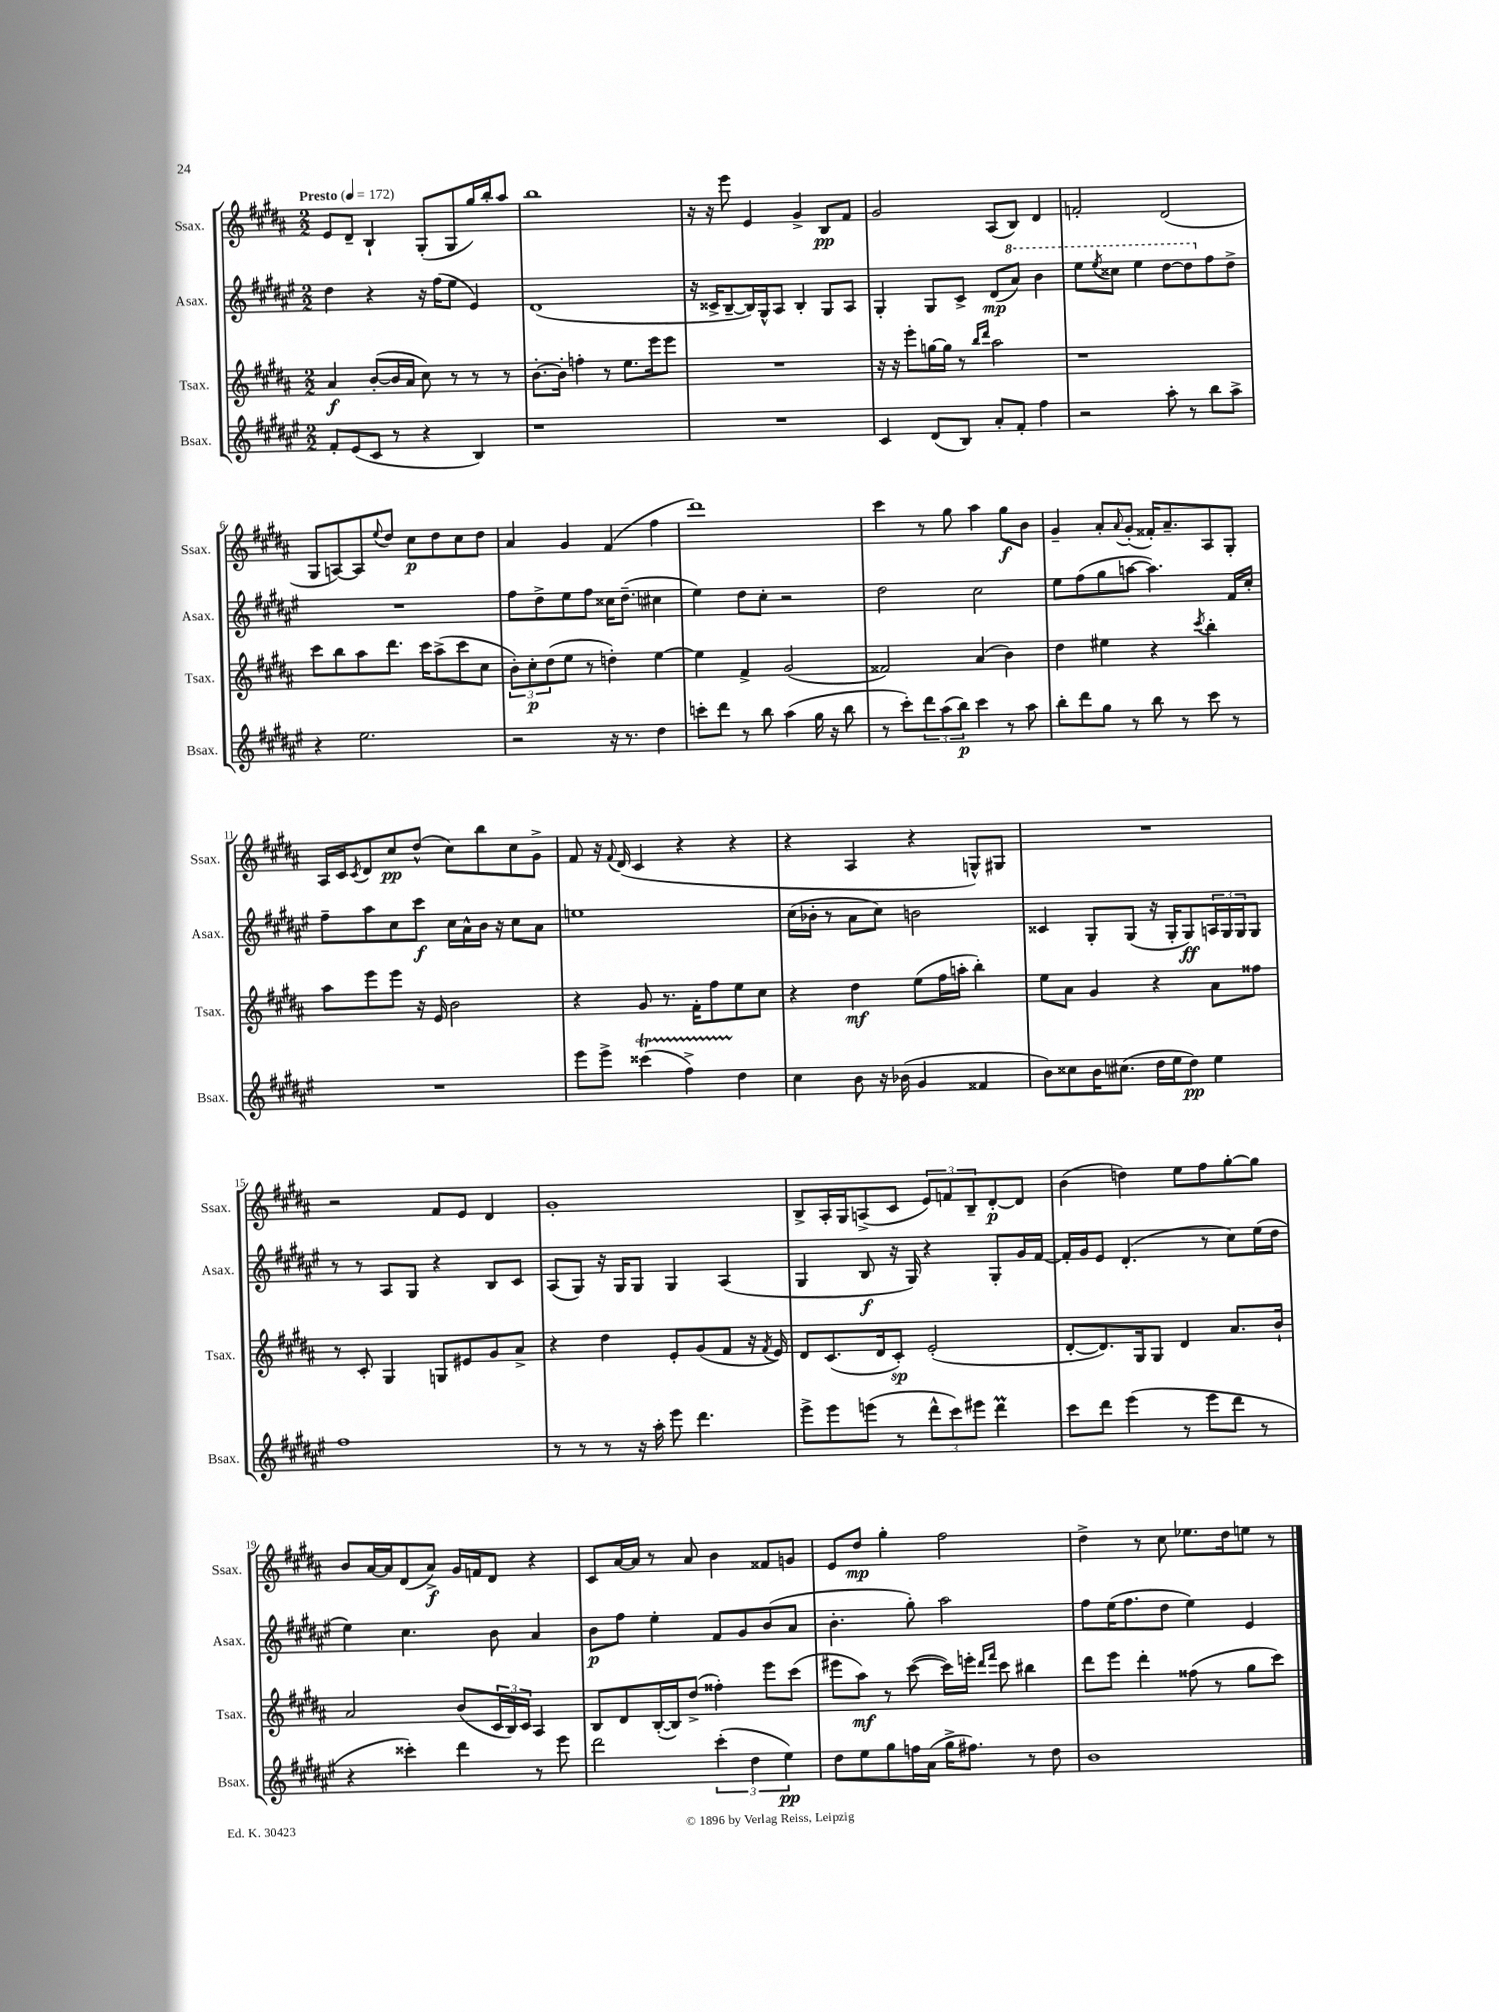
<<
\new StaffGroup <<
\new Staff = "s0" \with { instrumentName = "Ssax." shortInstrumentName = "Ssax." } {
    \clef treble \key b \major \numericTimeSignature \time 2/2 \tempo "Presto" 4 = 172
    e'8 dis'8-- b4-! gis8-.( gis8 gis''16) b''16-. ais''8 |
    b''1 |
    r16 r16 e'''8 e'4 gis'4-> b8\pp fis'8 |
    gis'2 ais8( b8) dis'4 |
    f'2-. dis'2( |
    gis8 a8~) a8 \appoggiatura { e''8 } dis''8 cis''8\p dis''8 cis''8 dis''8 |
    ais'4 gis'4 fis'4( fis''4 |
    dis'''1) |
    cis'''4 r8 gis''8 ais''4 gis''8\f b'8 |
    gis'4-- ais'8-. \appoggiatura { ais'8 } gis'8-.( fisis'16-.) ais'8.-- ais8 gis8-. |
    ais16 cis'16 \acciaccatura { cis'8 } dis'8 cis''8\pp dis''8-^( cis''8) b''8 cis''8 gis'8-> |
    fis'8 r16 \appoggiatura { fis'8 } dis'16( cis'4 r4 r4 |
    r4 ais4 r4 g8-^) gis8 |
    R1 |
    r2 fis'8 e'8 dis'4 |
    gis'1-. |
    b8-> ais16-. gis16 a8->( cis'8 \tuplet 3/2 { e'8) f'8 b8-- } dis'8~-.\p dis'8 |
    b'4( d''4) e''8 fis''8 gis''8~-. gis''8 |
    b'8 ais'16~ ais'16 dis'8( ais'8->\f) gis'16 f'16 dis'8 r4 |
    cis'8 ais'16~ ais'16 r8 ais'8 b'4 fisis'8 g'8 |
    e'8 dis''8\mp gis''4-. fis''2 |
    dis''4-> r8 cis''8 ees''8. dis''16 e''8 r8 \bar "|." |
}
\new Staff = "s1" \with { instrumentName = "Asax." shortInstrumentName = "Asax." } {
    \clef treble \key fis \major \numericTimeSignature \time 2/2
    dis''4 r4 r16 fis''16( eis''8 eis'4) |
    dis'1( |
    r16 cisis'16-> b8~-- b16) gis16-^ ais8 b4-. gis8 ais8 |
    gis4-. gis8 cis'8-> dis'8\mp( \ottava #1 ais''8) b''4 |
    eis'''8 \acciaccatura { eis'''8 } cisis'''8 eis'''4 dis'''8~ dis'''8 \ottava #0 fis''8 dis''8-> |
    R1 |
    fis''8 dis''8-> eis''8 fis''8 cisis''16 dis''8.--( cis''4 |
    eis''4) dis''8 cis''8-. r2 |
    dis''2 cis''2 |
    eis''8 fis''8( gis''8 a''8~ a''4.) fis'16 cis''16-. |
    fis''8-- ais''8 cis''8 cis'''8\f cis''16 ais'16-^ b'16 r16 cis''8 ais'8 |
    e''1 |
    cis''16( bes'16-. r8 ais'8 cis''8) b'2 |
    cisis'4 gis8-. gis8( r16 gis16-. gis8\ff) \tuplet 3/2 { a16 gis16 gis16 } gis8 |
    r8 r8 ais8 gis8 r4 b8 cis'8 |
    ais8( gis8) r16 gis16 gis8 gis4 ais4( |
    gis4 b8\f r16 gis16) r4 gis8-. gis'16 fis'16~ |
    fis'16-. gis'16 eis'8 dis'4.-.( r8 cis''8) eis''16( dis''16 |
    eis''4) cis''4. b'8 ais'4 |
    b'8\p fis''8 eis''4-. fis'8 gis'8 b'8( ais'8 |
    b'4.-. gis''8-.) ais''2 |
    fis''8 eis''16( fis''8. dis''8 eis''4) eis'4 \bar "|." |
}
\new Staff = "s2" \with { instrumentName = "Tsax." shortInstrumentName = "Tsax." } {
    \clef treble \key b \major \numericTimeSignature \time 2/2
    ais'4\f b'8~-.( b'16 ais'16 cis''8) r8 r8 r8 |
    b'8.~-. b'16-. f''4-. r8 e''8. e'''16 e'''8 |
    R1 |
    r16 r16 e'''8-. g''16~ g''16 r8 \grace { b''16 dis'''16 } ais''2 |
    r1 |
    cis'''8 b''8 ais''8 dis'''8. cis'''16 ais''8->( cis'''8 cis''8 |
    \tuplet 3/2 { b'8-.) cis''8-.\p dis''8( } e''8 r8 d''4-.) e''4~ |
    e''4 fis'4-> gis'2( |
    fisis'2) ais'4( b'4) |
    dis''4 eis''4 r4 \acciaccatura { cis'''8 } b''4-. |
    ais''8 e'''8 e'''8 r16 e'16 b'2 |
    r4 gis'8 r8. fis'16-. fis''8 e''8 cis''8 |
    r4 dis''4\mf e''8( fis''16 a''16-. b''4-.) |
    e''8 ais'8 gis'4 r4 ais'8 fisis''8 |
    r8 cis'8-. gis4 g8 eis'8 gis'8 ais'8-> |
    r4 dis''4 e'8-. gis'8( fis'8 r16 \acciaccatura { fis'8 } e'16) |
    dis'8 cis'8.( dis'16 cis'8-.\sp) e'2-.( |
    dis'8~-. dis'8.) gis16 gis8 dis'4 ais'8. b'16-! |
    ais'2 b'8( \tuplet 3/2 { cis'16 b16) cis'16 } ais4 |
    b8 dis'8 b16~-.( b16) dis''8->( fisis''4-.) e'''8 cis'''8( |
    eis'''8 ais''8\mf) r8 cis'''8~( cis'''16) e'''16-. \grace { dis'''16 fis'''16 } cis'''8 bis''4 |
    dis'''8 e'''8 dis'''4-. fisis''8( r8 gis''8 cis'''8) \bar "|." |
}
\new Staff = "s3" \with { instrumentName = "Bsax." shortInstrumentName = "Bsax." } {
    \clef treble \key fis \major \numericTimeSignature \time 2/2
    fis'8-. eis'8( cis'8 r8 r4 b4) |
    r1 |
    R1 |
    cis'4 dis'8( b8) ais'8-. fis'8-. fis''4 |
    r2 ais''8-. r8 b''8 ais''8-> |
    r4 eis''2. |
    r2 r16 r8. dis''4 |
    c'''8-. dis'''8 r8 b''8 ais''4( gis''16 r16 b''8 |
    r8 cis'''8-.) \tuplet 3/2 { dis'''8 ais''8( b''8\p) } cis'''4 r8 ais''8 |
    b''8-. dis'''8 gis''8 r8 b''8 r8 cis'''8 r8 |
    R1 |
    eis'''8 eis'''8-> cisis'''4\startTrillSpan( fis''4->) dis''4\stopTrillSpan |
    cis''4 b'8 r16 bes'16( gis'4 fisis'4 |
    b'8) cisis''8 b'16 cis''8.( dis''16 eis''16 dis''8\pp) eis''4 |
    fis''1 |
    r8 r8 r8 r16 ais''16-. eis'''8 dis'''4. |
    eis'''8-> eis'''8 e'''8( r8 \tuplet 3/2 { dis'''8-^ cis'''8) eis'''8 } dis'''4\prall |
    cis'''8 dis'''8 eis'''4( r8 eis'''8 dis'''8 r8 |
    r4 cisis'''4-.) dis'''4 r8 eis'''8 |
    dis'''2 \tuplet 3/2 { cis'''4-.( dis''4 eis''4\pp) } |
    dis''8 eis''8 gis''8 f''16 ais'16( gis''16-> fis''8.) r8 dis''8 |
    b'1 \bar "|." |
}
>>
>>
